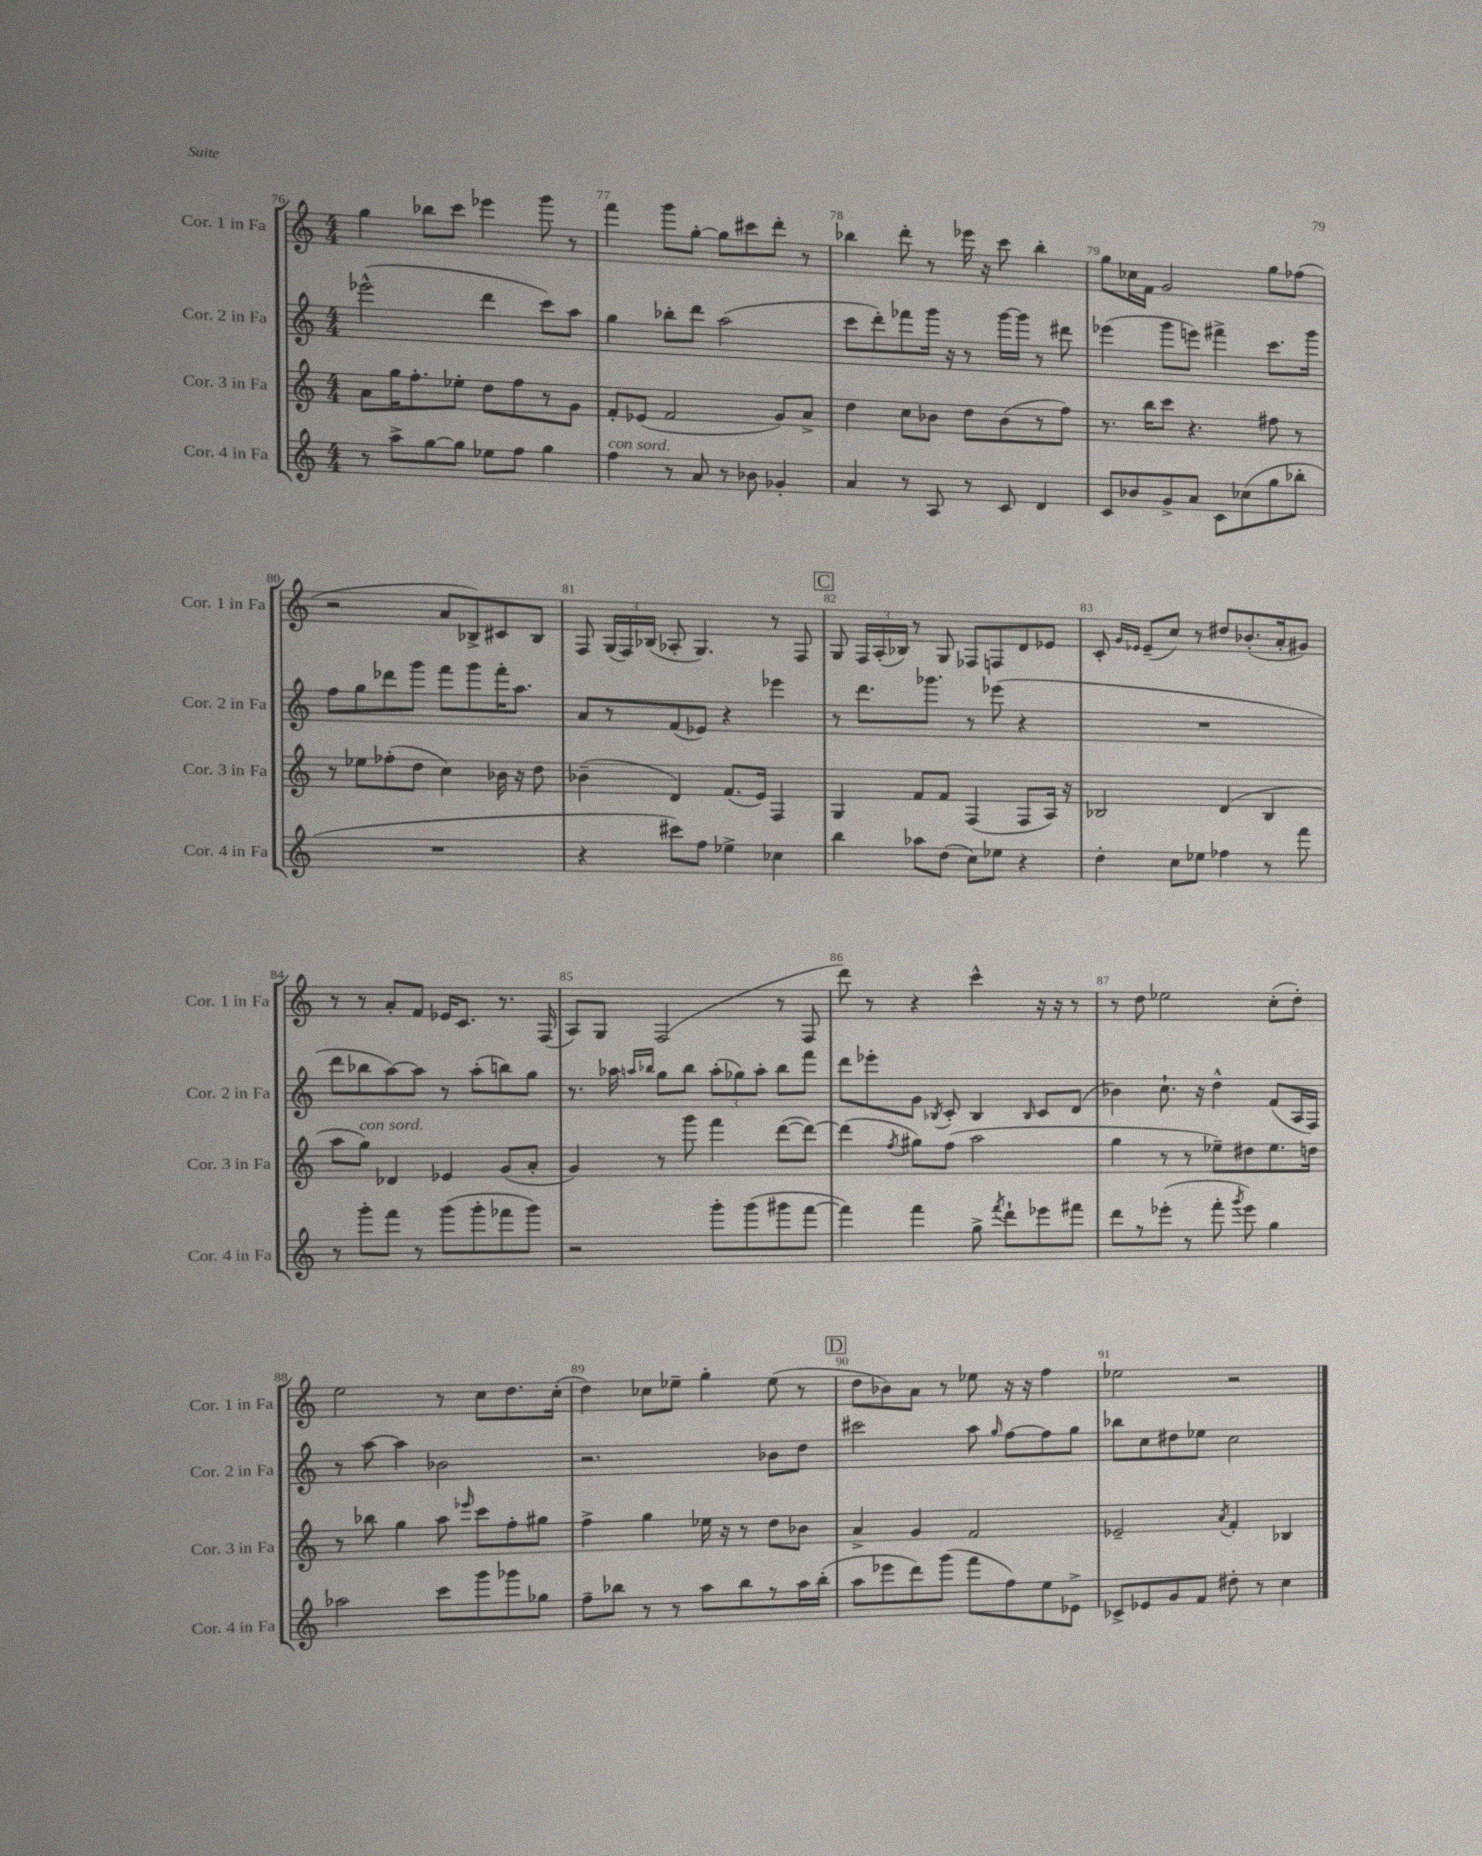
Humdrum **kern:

**kern	**kern	**kern	**kern
*staff4	*staff3	*staff2	*staff1
*clefG2	*clefG2	*clefG2	*clefG2
*k[]	*k[]	*k[]	*k[]
*M4/4	*M4/4	*M4/4	*M4/4
8r	8a	(2eee-^^	4gg
8aa^	16gg	.	.
.	8.ff'	.	.
[8gg	.	.	8bb-
8gg]	8ee-'	.	8ccc
8ee-	8dd	4ddd	4eee-
8ff	8ff	.	.
4gg	8r	8ccc)	8ggg
.	8g	8aa	8r
=	=	=	=
4ff	8f'	4gg	4fff
.	(8e-	.	.
8r	2f	8bb-'	8ggg
8a	.	8ddd	[8gg'
8r	.	(2aa	8gg]
8b-	.	.	8ccc#
4g-'	8g)	.	8ddd'
.	8a^	.	8r
=	=	=	=
4a	4dd	8ccc	4bb-
.	.	8ddd')	.
8r	8cc	8fff-	8ddd'
8A	8b-	16ggg	8r
.	.	16r	.
8r	8dd	8r	16eee-
.	.	.	16r
8c	(8b-	[16ggg	8ccc
.	.	16ggg]	.
4d	8r	8r	4bb-'
.	8ff)	8ddd#	.
=	=	=	=
8c	8.r	(4eee-	8gg
8b-	.	.	16cc-
.	16bb	.	16f
8g^	8ccc	8ggg	2g
8a	4.r	8eee)	.
8c	.	4fff#^	.
(8cc-	.	.	.
8gg	8ff#	8.ccc	8gg
8bb-'	8r	.	(8ff-
.	.	16ggg	.
=	=	=	=
1r	8r	8ff	2r
.	8ee-	8gg	.
.	(8ff-'	8ddd-	.
.	8dd	8ggg	.
.	4cc)	8fff	8a
.	.	8ggg	8B-^)
.	16b-	16fff'	8c#
.	16r	8.aa	.
.	8dd	.	8B-
=	=	=	=
4r	(4b-~	8a	8F
.	.	8r	(24G
.	.	.	24F)
.	.	.	(24B-
8ccc#)	4d)	(8f	8A-'
8ff	.	8e-)	4.G)
4ee-^	(8.f	4r	.
.	16e)	.	.
4cc-	4F	4eee-	8r
.	.	.	8F
=	=	=	=
4bb	4G	8r	8G
.	.	8.ddd	24F
.	.	.	(24A'
.	.	.	24B-)
8aa-	8f	.	8r
.	.	8.ggg-	.
(8dd	8f	.	8G
8cc)	(4F	8r	8F-
8ee-	.	(8eee-	8F
4r	8F	4r	8d
.	16A)	.	8e-
.	16r	.	.
=	=	=	=
4dd'	2B-	1r	8c'
.	.	.	16qqg
.	.	.	16qqe-
.	.	.	(8e-~
8cc	.	.	8cc)
8ee-	.	.	8r
4ff-	(4d	.	8dd#
.	.	.	(8.b-'
8r	4B-	.	.
.	.	.	16a'
8fff	.	.	8g#)
=	=	=	=
8r	8aa	8ddd	8r
8ggg'	8gg)	8bb-	8r
8fff	4d-	[8aa)	8a'
8r	.	8aa]	8f
(8ggg	4e-	8r	16e-
.	.	.	8.c
8ggg'	.	(8aa'	.
8fff-	(8g	8bb)	8.r
8ggg)	8a'	8gg	.
.	.	.	(16F
=	=	=	=
2r	4g)	8.r	8A)
.	.	.	8G
.	.	16aa-	.
.	.	16qqaa	.
.	.	16qqbb-	.
.	8r	8gg	(2F
.	8ggg	8bb-	.
8ggg'	4fff	(12aa'	.
.	.	12gg-)	.
(8ggg	.	.	.
.	.	12aa'	.
8ggg#	([8ddd	8bb-	8r
[8fff	8ddd_)	8fff	8F
=	=	=	=
4fff])	(4ddd]	8ddd	8ddd)
.	.	8eee-'	8r
.	8qff	.	.
4fff	8gg#)	8g	4r
.	.	8qB-	.
.	(8ff	8c'	.
8gg^	2aa	4B-	4ccc^^
8qfff	.	.	.
8ddd`	.	.	.
.	.	16qqB-	.
8eee-	.	8c	16r
.	.	.	16r
8fff#	.	(8d	8r
=	=	=	=
8ddd	4gg	4b-)	8r
8r	.	.	8dd
(8eee-'	8r	8.cc`	2ee-
8r	8r	.	.
.	.	16r	.
8fff'	8ee-~)	4dd^^	.
8qggg	.	.	.
8eee-)	8dd#	.	.
4gg	8.ee-	(8f	(8cc'
.	.	16A	8dd')
.	16dd	16F)	.
=	=	=	=
2aa-	8r	8r	2ee
.	8bb-	[8aa	.
.	4gg	4aa]	.
8ccc	8aa	2b-	8r
.	16qqeee-	.	.
8ggg	8ccc	.	8cc
8ggg-	8ff'	.	8.dd
8gg-	8gg#	.	.
.	.	.	(16cc'
=	=	=	=
8ff~	4ff^	2.r	4dd)
8bb-	.	.	.
8r	4gg	.	8cc-
8r	.	.	8ee-~
8aa	16ee-	.	4gg'
.	16r	.	.
8bb-	8r	.	.
8r	8dd	8b-	(8ee-
16aa	8b-	8dd	8r
(16bb-'	.	.	.
=	=	=	=
8aa	4a^	2ccc#	8dd
8eee-	.	.	8b-)
8ddd)	4g	.	8a
(8ggg	.	.	8r
8fff	2f	8aa	8ee-
.	.	16qqgg	.
8ff)	.	[8ff	16r
.	.	.	16r
8ee	.	8ff]	4ff
8e-^	.	8gg	.
=	=	=	=
8c-^	2e-~	8bb-	2ee-
8e-	.	8cc	.
8g	.	8dd#	.
8f	.	8ee-	.
.	8qa	.	.
8dd#'	4f'	2cc	2r
8r	.	.	.
4cc	4B-	.	.
==	==	==	==
*-	*-	*-	*-
